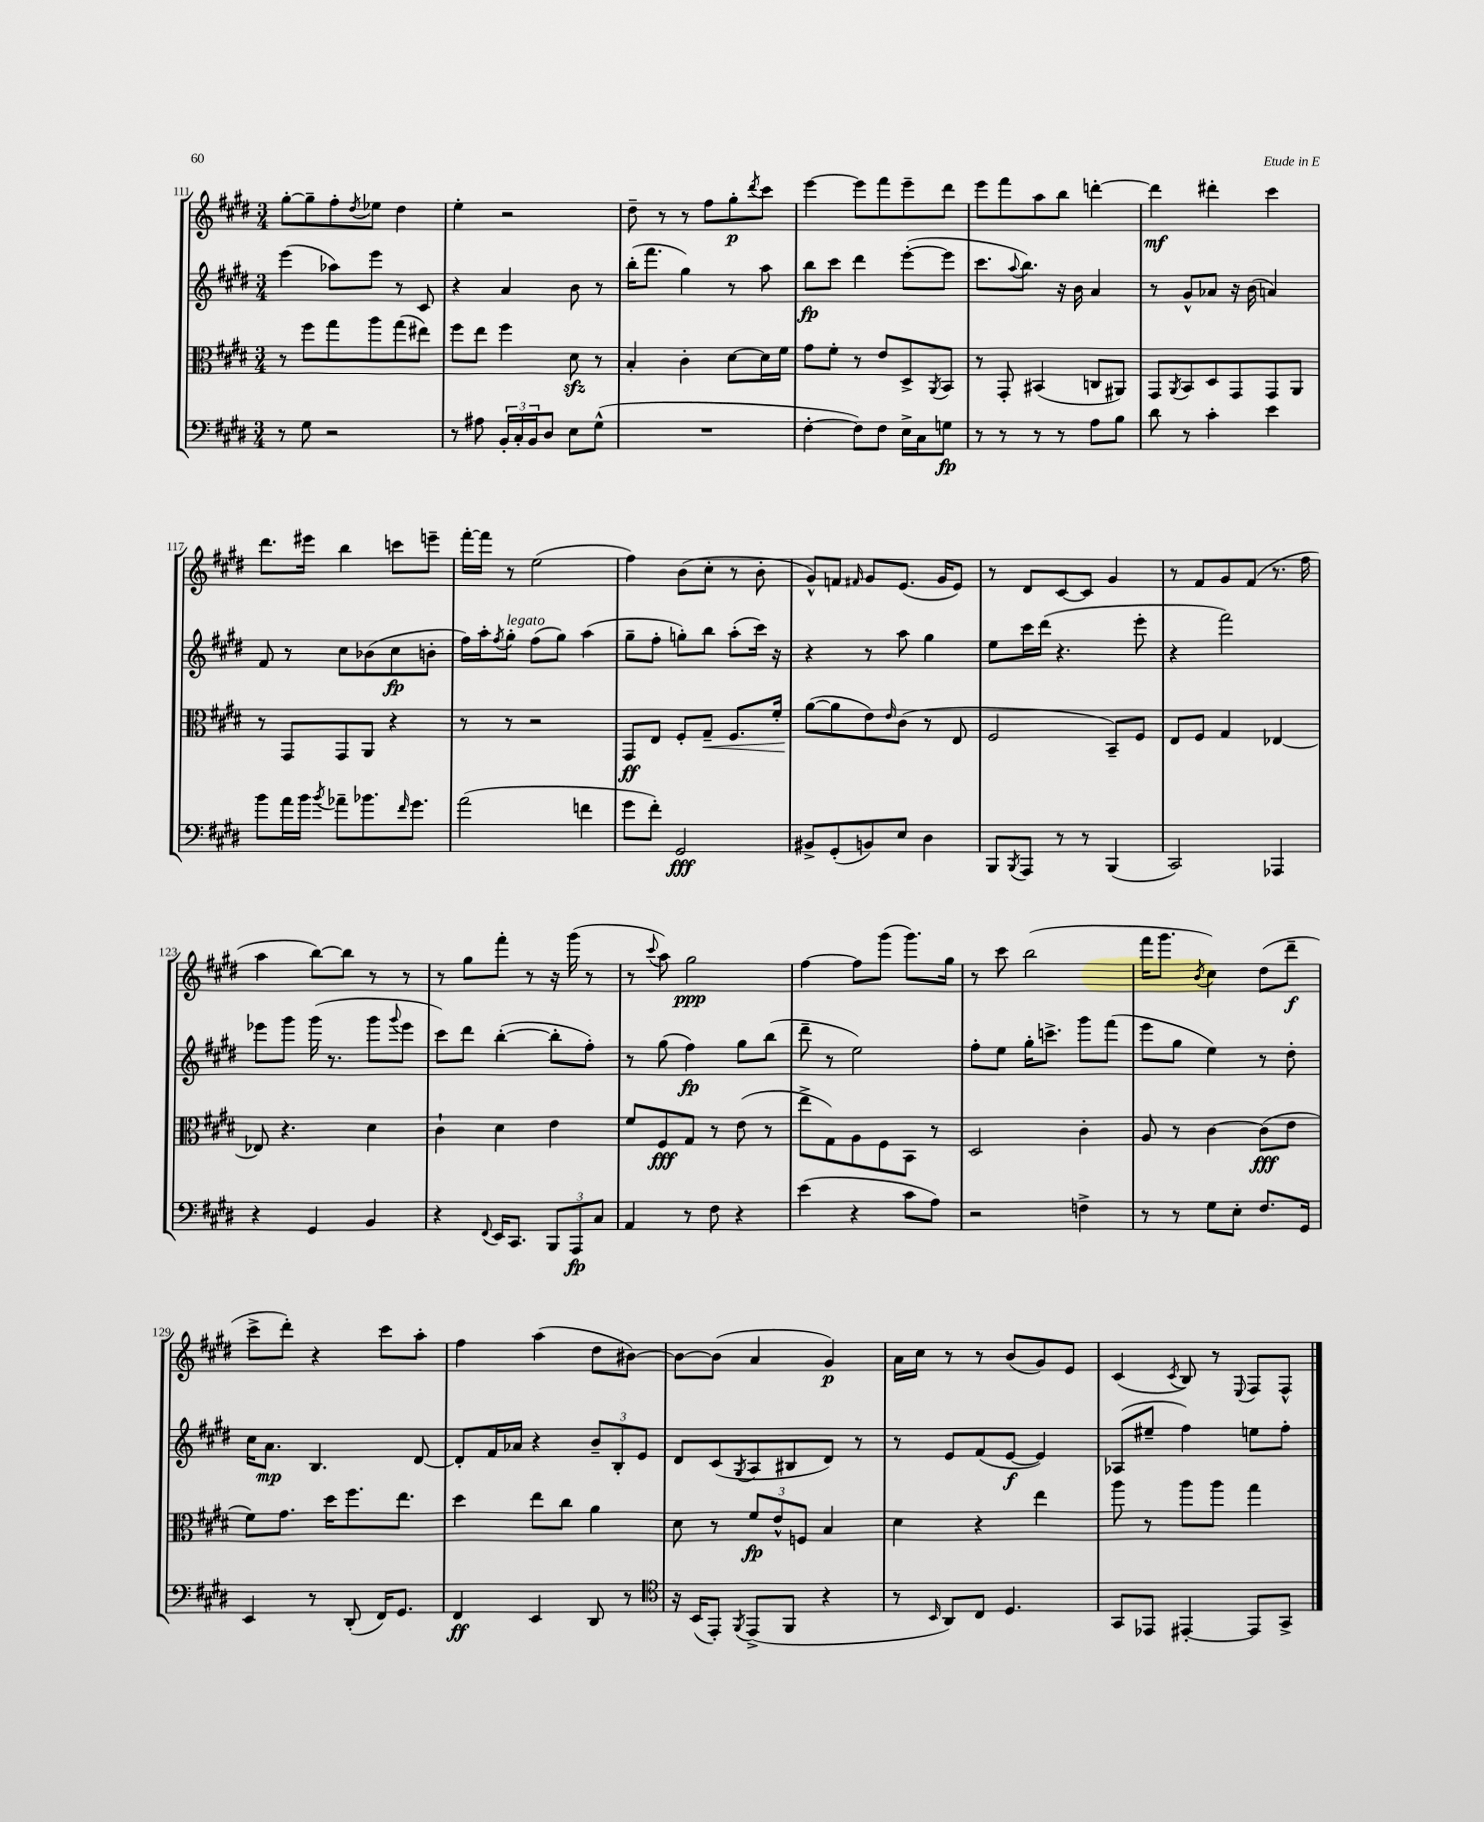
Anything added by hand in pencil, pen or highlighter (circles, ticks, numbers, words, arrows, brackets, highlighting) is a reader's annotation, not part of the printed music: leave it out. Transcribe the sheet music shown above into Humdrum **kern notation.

**kern	**kern	**kern	**kern
*staff4	*staff3	*staff2	*staff1
*clefF4	*clefC3	*clefG2	*clefG2
*k[f#c#g#d#]	*k[f#c#g#d#]	*k[f#c#g#d#]	*k[f#c#g#d#]
*M3/4	*M3/4	*M3/4	*M3/4
8r	8r	(4eee\	[8gg#'\L
8G#\	8ff#\L	.	8gg#~\]
2r	8gg#\	8aa-\L)	8ff#'\
.	.	.	8qdd#/
.	8aa\	8eee\J	8ee-\J
.	(8gg#\	8r	4dd#\
.	8ee#\J)	8c#/	.
=	=	=	=
8r	8ff#\L	4r	4ee'\
8A#\	8ee\J	.	.
24BB'/LL	4ff#\	4a/	2r
24C#'/	.	.	.
24BB/J	.	.	.
8D#/J	.	.	.
8E\L	8d#\	8b\	.
(8G#^^\J	8r	8r	.
=	=	=	=
2.r	4B'/	(16bb'\LK	8dd#~\
.	.	8.fff#\J	.
.	.	.	8r
.	4c#'\	4gg#\)	8r
.	.	.	8ff#\L
.	[8d#\L	8r	8gg#'\
.	.	.	8qddd#/
.	16d#\]L	8aa\	8ccc#\J
.	16f#\JJ	.	.
=	=	=	=
[4F#'\	8g#\L	8bb\L	[4eee\
.	8f#'\J	8ccc#\J	.
8F#\]L)	8r	4ddd#\	8eee\]L
8F#\J	8e/L	.	8fff#\
16E^\LL	8D#^/	([8eee'\L	8eee~\
16C#\J	.	.	.
.	8qAA/	.	.
8G\J	8BB/J	8eee\]J	8ddd#\J
=	=	=	=
8r	8r	8.ccc#\L	8eee\L
8r	8GG#'/	.	8fff#\
.	.	8qqaa/	.
.	.	8.bb\J)	.
8r	(4BB#/	.	8aa\
8r	.	16r	8bb\J
.	.	16b\	.
8A\L	8C/L	4a/	[4ddd'\
8B\J	8AA#/J)	.	.
=	=	=	=
8d#\	8GG#/L	8r	4ddd\]
.	8qAA/	.	.
8r	8BB/	8g#^^/L	.
4c#'\	8D#/	8a-/J	4ddd#'\
.	8GG#/	16r	.
.	.	(16b\	.
4e\	8GG#/	4a/)	4ccc#\
.	8AA/J	.	.
=	=	=	=
8b\L	8r	8f#/	8.ddd#\L
16a\L	8GG#/L	8r	.
16b\JJ	.	.	16eee#\Jk
8qb/	.	.	.
8a-~\L	8GG#/	8cc#\L	4bb\
8.b-\	8AA/J	(8b-\	.
.	4r	8cc#\	8ccc\L
16qqf#/	.	.	.
8.g#\J	.	.	.
.	.	8b'\J	8eee~\J
=	=	=	=
(2a\	8r	16ff#\LL)	[16fff#'\LL
.	.	16aa'\J	16fff#\]JJ
.	.	8qff#/	.
.	8r	8gg#'\J	8r
.	2r	(8ff#\L	(2ee\
.	.	8gg#\J)	.
4f\	.	(4aa\	.
=	=	=	=
8g#\L	8GG#/L	8gg#~\L	4ff#\)
8f#'\J)	8E/J	8ff#'\J	.
2GG#/	8F#'/L	8gg'\L)	(8b\L
.	8G#~/J	8bb\J	8cc#'\J
.	8.F#/L	(8aa'\L	8r
.	.	16ccc#\Jk)	8b'\
.	16f#'/Jk	16r	.
=	=	=	=
8BB#^/L	([8a\L	4r	8g#^^/L)
(8GG#'/	8a\]	.	8f/J
.	.	.	16qqf#/
8BB/)	8e\)	8r	8g#/L
.	16qqe/	.	.
8E/J	(8c#\J	8aa\	(8.e/J
4D#\	8r	4gg#\	.
.	.	.	16g#/LK
.	8E/	.	8e/J)
=	=	=	=
8BBB/L	2F#/	8ee\L	8r
8qBBB/	.	.	.
8AAA/J	.	16ccc#\L	8d#/L
.	.	(16ddd#\JJ	.
8r	.	4.r	[8c#/
8r	.	.	8c#/]J
(4BBB/	8BB~/L)	.	4g#/
.	8F#/J	8eee'\	.
=	=	=	=
2CC#/)	8E/L	4r	8r
.	8F#/J	.	8f#/L
.	4G#/	2fff#\)	8g#/
.	.	.	(8f#/J
4AAA-/	[4E-/	.	8.r
.	.	.	16ff#\
=	=	=	=
4r	8E-/]	8eee-\L	4aa\
.	4.r	8ggg#\J	.
4GG#/	.	(16ggg#\	[8bb\L)
.	.	8.r	.
.	.	.	8bb\]J
4BB/	4d#\	8ggg#\L	8r
.	.	8qqggg#/	.
.	.	8eee-\J	8r
=	=	=	=
4r	4c#`\	8ccc#\L)	8r
.	.	8ddd#\J	8gg#\L
8qqFF#/	.	.	.
16EE/LK	4d#\	([4bb'\	8fff#'\J
8.CC#/J	.	.	.
.	.	.	8r
12BBB/L	4e\	8bb'\]L	16r
.	.	.	(16ggg#\
12AAA/	.	.	.
.	.	8ff#'\J)	8r
12C#/J	.	.	.
=	=	=	=
4AA/	8f#/L	8r	8r
.	.	.	8qqccc#/
.	8F#/	(8gg#\	8aa\)
8r	8G#/J	4ff#\)	2gg#\
8F#\	8r	.	.
4r	(8e\	8gg#\L	.
.	8r	(8bb\J	.
=	=	=	=
(4e\	8ee^\L	8ddd#~\	[4ff#\
.	8G#\)	8r	.
4r	8A\	2ee\)	8ff#\]L
.	8F#\	.	(8ggg#\J
8c#\L	8BB\J	.	8.ggg#\L)
8A\J)	8r	.	.
.	.	.	16gg#\Jk
=	=	=	=
2r	2D#/	8ff#'\L	8r
.	.	8ee\J	8ccc#\
.	.	16gg#'\LK	(2bb\
.	.	8.ccc^\J	.
4F^\	4c#'\	8ggg#\L	.
.	.	(8fff#\J	.
=	=	=	=
8r	8A/	8eee\L	16fff#\LK
.	.	.	8.ggg#\J
8r	8r	8gg#\J	.
.	.	.	8qb/
8G#\L	[4c#\	4ee\)	4cc#\)
8E'\J	.	.	.
8.F#/L	(8c#\]L	8r	(8dd#\L
.	8e\J	8dd#'\	8ddd#~\J
16GG#/Jk	.	.	.
=	=	=	=
4EE/	8f#\L)	16cc#\LK	8ccc#^\L
.	.	8.a\J	.
.	8.g#\J	.	8ddd#'\J)
8r	.	4.B/	4r
.	16dd#\LK	.	.
(8DD#'/	8.ff#\	.	.
16FF#/LK)	.	.	8ccc#\L
8.GG#/J	8.ee\J	.	.
.	.	[8d#/	8aa'\J
=	=	=	=
4FF#/	4dd#\	8d#'/]L	4ff#\
.	.	16f#/L	.
.	.	16a-/JJ	.
4EE/	8ee\L	4r	(4aa\
.	8cc#\J	.	.
8DD#/	4a\	12b~/L	8dd#\L
.	.	12B'/	.
8r	.	.	[8b#\J)
.	.	12e/J	.
=	=	=	=
*clefC4	*	*	*
16r	8d#\	8d#/L	8b#\_L
(16BB/LK	.	.	.
8EE'/J)	8r	(8c#/	(8b#\]J
8qFF#/	.	8qG#/	.
(8EE^/L	12f#/L	8A/	4a/
.	12e^^/	.	.
8FF#/J	.	8B#/	.
.	12F/J	.	.
4r	4B/	8d#/J)	4g#/)
.	.	8r	.
=	=	=	=
8r	4d#\	8r	16a\LL
.	.	.	16cc#\JJ
16qqBB/	.	.	.
8AA/L)	.	8e/L	8r
8C#/J	4r	(8f#/	8r
4.D#/	.	[8e/J	(8b/L
.	4ee\	4e/])	8g#/)
.	.	.	8e/J
=	=	=	=
8GG#/L	8aa\	(8A-/L	(4c#/
8EE-/J	8r	8ee#~/J	.
.	.	.	8qc#/
[4EE#'/	8aa\L	4ff#\)	8B/)
.	8aa\J	.	8r
.	.	.	8qqE/
8EE#/]L	4gg#\	8ee\L	8F#/L
8GG#^/J	.	8ff#'\J	8F#^^/J
==	==	==	==
*-	*-	*-	*-
